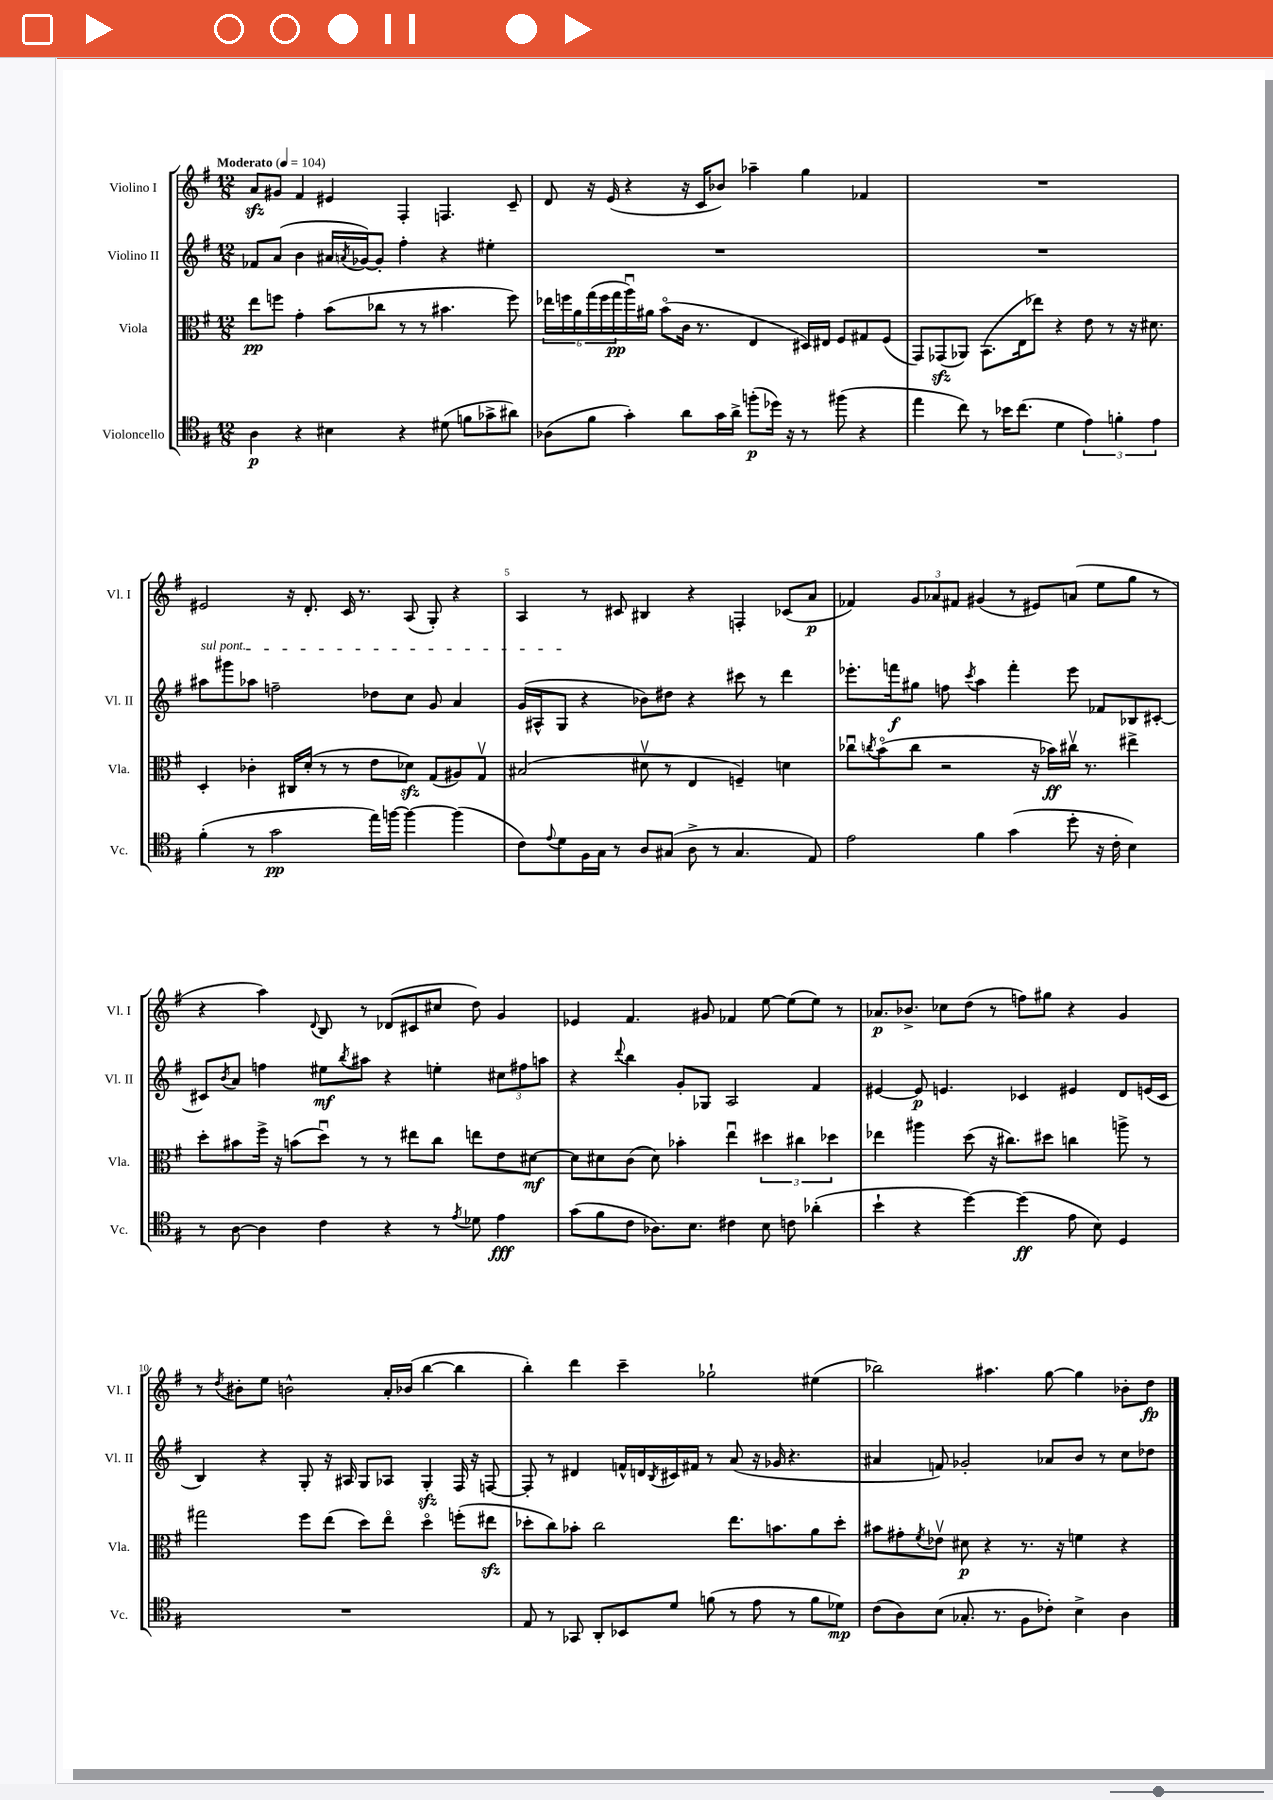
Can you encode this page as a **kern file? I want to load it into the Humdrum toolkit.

**kern	**kern	**kern	**kern
*staff4	*staff3	*staff2	*staff1
*clefC4	*clefC3	*clefG2	*clefG2
*k[f#]	*k[f#]	*k[f#]	*k[f#]
*M12/8	*M12/8	*M12/8	*M12/8
*MM104	*MM104	*MM104	*MM104
4A\	8ee\L	8f-/L	8a/L
.	8ff\J	(8a/J	8g#/J
4r	4g'\	4b\	4f#/
4B#\	(8b\L	16a#/LL	4e#/
.	.	8qa/	.
.	.	[16g-/J)	.
.	8cc-\J	8g-'/]J	.
4r	8r	4ff#'\	4F#'/
.	8r	.	.
(8d#\	4.b#\	4r	4.F/
8f\L	.	.	.
8g-^\	.	4ee#'\	.
8a#\J)	8ff\)	.	8c~/
=	=	=	=
(8A-\L	24ee-\LL	1.r	8d/
.	24ff\	.	.
.	24a\	.	.
8f#\J	(24gg\	.	16r
.	24ff\	.	.
.	.	.	(16e/
.	24gg\	.	.
4g'\)	16aau\)	.	4r
.	16a#\JJ	.	.
.	(8bo\L	.	.
8a\L	16c\Jk	.	16r
.	8.r	.	16c/LK
16g\L	.	.	8b-/J)
16a^\JJ	.	.	.
(8ff'\L	4E/	.	4aa-~\
16dd-\Jk)	.	.	.
16r	.	.	.
8r	16D#/LL)	.	4gg\
.	16E#/JJ	.	.
(8ff#\	8F#/L	.	.
4r	8G#/	.	4f-/
.	(8F#/J	.	.
=	=	=	=
4ee\	8GG/L)	1.r	1.r
.	(8GG-/	.	.
8cc\)	8AA-/J)	.	.
8r	(8.BB\L	.	.
16b-\LK	.	.	.
(8.cc\J	16E\k	.	.
.	8ee-\J)	.	.
4d\	4r	.	.
6e\)	8e\	.	.
.	8r	.	.
6f'\	.	.	.
.	16r	.	.
.	8.d#\	.	.
6e\	.	.	.
=	=	=	=
(4f#'\	4D'/	8aa#\L	2e#/
.	.	8ggg#\	.
8r	4c-'\	8aa-\J	.
2g\	.	2ff~\	.
.	16C#/LL	.	16r
.	(16d'/JJ	.	8.d'/
.	8r	.	.
.	8r	.	16c/
.	.	.	8.r
16ee\LL)	8e\L	8dd-\L	.
[16ff\JJ	.	.	.
4ff\_	8d-\J)	8cc\J	(8A/
.	(8G/L	8g/	8G'/)
(4ff\]	8A#/)	4a/	4r
.	8Gv/J	.	.
=	=	=	=
8c\L)	(2B#/	(16g/LL	4A/
.	.	16A#^^/J	.
8qqe/	.	.	.
8d\	.	8G/J	.
16F#\L	.	4r	8r
16G\JJ	.	.	.
8r	.	.	8c#/
8A/L	8d#v\	8b-\L)	4B#/
(8G#/J	8r	8dd#\J	.
8A^\	4E/	4r	4r
8r	.	.	.
4.G#/	4F~/)	8ccc#\	4F'/
.	.	8r	.
.	4d\	4ddd\	(8c-/L
8E/)	.	.	8a/J
=	=	=	=
2e\	8cc-u\L	8.eee-'\L	4f-/)
.	8qcc/	.	.
.	(8bo\	.	.
.	.	16fff\k	.
.	8cc\J	8gg#\J	12g/L
.	.	.	12a-/
.	2r	8ff\	.
.	.	.	12f#/J
.	.	8qccc/	.
4f#\	.	4aa\	(4g#/
(4g\	.	4fff'\	8r
.	16r	.	8e#/L)
.	16b-\LL)	.	.
8dd'\	16cc#v\JJ	8eee-\	(8a/J
.	8.r	.	.
16r	.	8f-/L	8ee\L
16c'\	.	.	.
4B\)	4ee#^\	8B-/	8gg\J
.	.	[8c#'/J	8r
=	=	=	=
8r	8dd'\L	8c#/]L	4r
.	.	8qb/	.
[8A\	8b#\	8a/J	.
4A\]	16ff#^\Jk	4ff\	4aa\)
.	16r	.	.
.	(8b\L	.	.
.	.	.	8qqd/
4c\	8ddu\J)	8ee#\L	8B/
.	.	8qbb/	.
.	8r	8aa#\J	8r
4r	8r	4r	(8d-/L
.	8ee#\L	.	8c#/
8r	8cc\J	4ee'\	8cc#/J
8qe/	.	.	.
8d-\	8ee\L	.	8dd\)
4e\	8e\	12cc#\L	4g/
.	.	12ff#\	.
.	[8d#\J	.	.
.	.	12aa\J	.
=	=	=	=
(8g\L	8d#\]L	4r	4e-/
8f#\	8d#\	.	.
.	.	8qqddd/	.
8c\J	(8c\J	4bb\	4.f#/
8.A-\L)	8d#\)	.	.
.	4b-'\	8g'/L	.
8.B\J	.	.	.
.	.	8G-/J	8g#/
4c#\	4eeu\	2A/	4f-/
8B\	6dd#\	.	[8ee\
8c\	.	.	(8ee\]L
.	6cc#\	.	.
(4a-'\	.	4f#/	8ee\J)
.	6dd-\	.	.
.	.	.	8r
=	=	=	=
4b`\	4ee-\	[4e#/	8.a-/L
.	.	.	8.b-^/J
4r	4aa#\	8e#/]	.
.	.	4.e/	8cc-\L
[4dd\)	(8dd\	.	(8dd\J
.	16r	.	8r
.	8.cc#\L)	.	.
(4dd\]	.	4c-/	8ff\L)
.	8dd#\J	.	8gg#\J
8e\	4cc\	4e#/	4r
8B\)	.	.	.
4D/	8aa^\	8d/L	4g/
.	8r	(16e/L	.
.	.	16c-/JJ	.
=	=	=	=
1.r	2gg#\	4B/)	8r
.	.	.	8qdd/
.	.	.	8b#'\L
.	.	4r	8ee\J
.	.	.	2b^^\
.	8ff#\L	8G'/	.
.	(8ee\J	16r	.
.	.	16A#/	.
.	8dd\L)	8G/L	.
.	8eeo\J	8A-/J	16a'/LL
.	.	.	(16b-/JJ
.	4ddo\	4G'/	[4bb\
.	(8ff'\L	16F#/	4bb\]
.	.	16r	.
.	8ee#\J	[8F/	.
=	=	=	=
8E/	8dd-'\L	8F'/]	4bb'\)
8r	8cc\)	8r	.
8GG-/	8b-'\J	4d#/	4ddd\
8AA'/L	2cc\	.	.
8BB-/	.	16f^^/LL	4ccc~\
.	.	16d/	.
.	.	8qB/	.
8d/J	.	16c#/	.
.	.	16f#/JJ	.
(8f\	.	8r	2gg-`\
8r	8.ee\L	(8a/	.
8e\	.	16r	.
.	8.b\	16g-/	.
8r	.	4.r	.
8f\L	8a\	.	(4ee#\
8d-\J)	8dd-'\J	.	.
=	=	=	=
(8c\L	8b#\L	4a#/	2bb-\)
8A\)	8g#'\	.	.
.	8qf#/	.	.
(8B\J	8e-v\J	8f/)	.
8.G-'/	8d#\	2g-'/	.
.	4r	.	4.aa#\
8.r	.	.	.
8F#\L	8.r	.	.
8c-'\J)	.	8a-/L	[8gg\
.	16r	.	.
4B^\	4f\	8b/J	4gg\]
.	.	8r	.
4A\	4r	8cc\L	8b-'\L
.	.	8dd-\J	8dd\J
==	==	==	==
*-	*-	*-	*-
